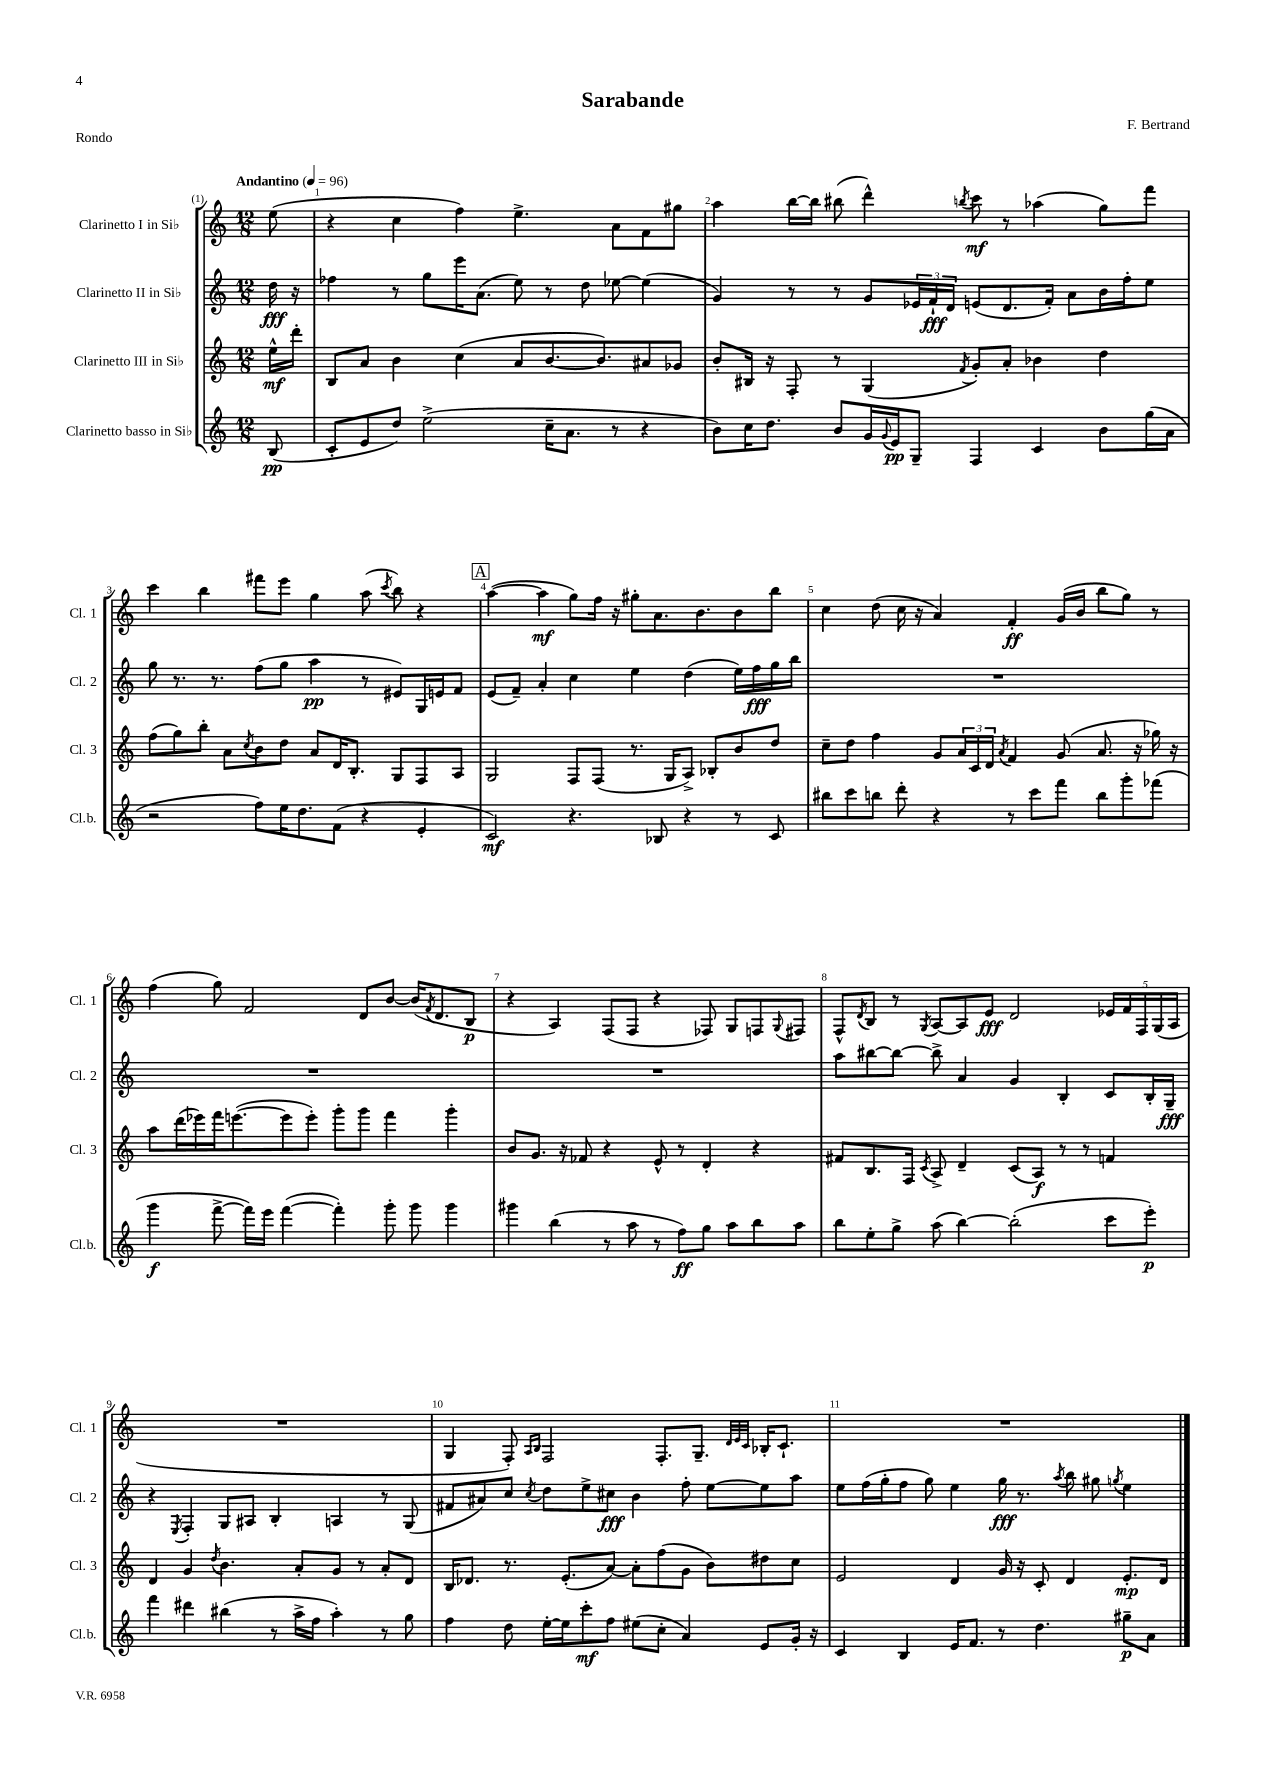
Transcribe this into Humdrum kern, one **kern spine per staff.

**kern	**kern	**kern	**kern
*staff4	*staff3	*staff2	*staff1
*clefG2	*clefG2	*clefG2	*clefG2
*k[]	*k[]	*k[]	*k[]
*M12/8	*M12/8	*M12/8	*M12/8
*MM96	*MM96	*MM96	*MM96
(8B/	16ee^^\LL	16dd\	(8ee\
.	16ddd'\JJ	16r	.
=	=	=	=
8c'/L	8B/L	4ff-\	4r
8e/	8a/J	.	.
8dd/J)	4b\	8r	4cc\
(2ee^\	.	8gg\L	.
.	(4cc\	16eee\K	4ff\)
.	.	(8.a\J	.
.	8a/L	8ee\)	4.ee^\
16cc~\LK	[8.b/	8r	.
8.a\J	.	.	.
.	.	8dd\	.
.	8.b/])	.	.
8r	.	[8ee-\	8a\L
4r	8a#/	(4ee-\]	8f\
.	8g-/J	.	8gg#\J
=	=	=	=
8b\L)	8b'/L	4g/)	4aa\
16cc\K	16B#/Jk	.	.
8.dd\J	16r	.	.
.	8F'/	8r	[16bb\LL
.	.	.	16bb\]JJ
8b/L	8r	8r	(8bb#\
16g/L	(4G/	8g/L	4ddd^^\)
8qqg/	.	.	.
16e/J	.	.	.
8G~/J	.	24e-/L	.
.	.	24f`/	.
.	.	24d/JJ	.
.	8qf/	.	8qbb/
4F/	8g'/L)	(8e/L	8ccc\
.	8a'/J	8.d/	8r
4c/	4b-\	.	(4aa-\
.	.	16f'/Jk)	.
.	.	8a\L	.
8b\L	4dd\	16b\L	8gg\L)
.	.	16ff'\J	.
(16gg\L	.	8ee\J	8fff\J
16a\JJ	.	.	.
=	=	=	=
2r	(8ff\L	8gg\	4ccc\
.	8gg\)	8.r	.
.	8bb'\J	.	4bb\
.	.	8.r	.
.	8a\L	.	.
.	8qcc/	.	.
8ff\L)	8b\	(8ff\L	8fff#\L
16ee\K	8dd\J	8gg\J	8eee\J
8.dd\	.	.	.
.	8a/L	4aa\	4gg\
(8f\J	16d/K	.	.
.	8.B'/J	.	.
4r	.	8r	(8aa\
.	.	.	8qccc/
.	8G/L	8e#/L)	8bb\)
4e'/	8F/	16G/L	4r
.	.	16e/J	.
.	8A/J	8f/J	.
=	=	=	=
2c/)	2G/	(8e/L	([4aa\
.	.	8f~/J)	.
.	.	4a'/	4aa\]
4.r	8F/L	4cc\	8gg\L)
.	(8F/J	.	16ff\Jk
.	.	.	16r
.	8.r	4ee\	8gg#'\L
8B-/	.	.	8.a\
.	16G/LK	.	.
4r	8A^/J)	(4dd\	.
.	.	.	8.b\
.	8B-'/L	.	.
8r	8b/	16ee\LL)	8b\
.	.	16ff\	.
8c/	8dd/J	16gg\	8bb\J
.	.	16bb\JJ	.
=	=	=	=
8bb#\L	8cc~\L	1.r	4cc\
8ccc\	8dd\J	.	.
8bb\J	4ff\	.	(8dd\
8ddd'\	.	.	16cc\
.	.	.	16r
4r	8g/L	.	4a/)
.	24a/L	.	.
.	24c/	.	.
.	24d/JJ	.	.
.	8qa/	.	.
8r	4f/	.	4f'/
8ccc\L	.	.	.
8fff\J	(8g/	.	(16g/LL
.	.	.	16b/JJ
8bb\L	8.a/	.	8bb\L
8ggg'\	.	.	8gg\J)
.	16r	.	.
(8fff-\J	16gg-\)	.	8r
.	16r	.	.
=	=	=	=
4ggg\	8aa\L	1.r	(4ff\
.	(16ddd\L	.	.
.	16eee-\)	.	.
[8fff^\	16fff\J	.	8gg\)
.	([8.eee\	.	.
16fff\]LL)	.	.	2f/
16eee\JJ	.	.	.
([4fff\	8eee\]	.	.
.	8eee'\J)	.	.
4fff'\])	8ggg'\L	.	.
.	8ggg\J	.	8d/L
8ggg'\	4fff\	.	[8b/J
8ggg\	.	.	(16b/]LK
.	.	.	8qf/
.	.	.	8.d/
4ggg\	4ggg'\	.	.
.	.	.	8B/J
=	=	=	=
4ggg#\	8b/L	1.r	4r
.	8.g/J	.	.
(4bb\	.	.	4A/)
.	16r	.	.
.	8f-/	.	.
8r	4r	.	(8F/L
8aa\	.	.	8F/J
8r	8e^^/	.	4r
8ff\L)	8r	.	.
8gg\J	4d'/	.	8F-/)
8aa\L	.	.	8G/L
8bb\	4r	.	8F/
.	.	.	8qqG/
8aa\J	.	.	8F#/J
=	=	=	=
8bb\L	8f#/L	8aa\L	8F^^/L
.	.	.	8qd/
8ee'\	8.B/	[8bb#\	8B/J
8gg^\J	.	8bb#\_J	8r
.	16F/Jk	.	.
.	8qc/	.	8qG/
(8aa\	8A^/	8bb#^\]	[8A/L
[4bb\)	4d~/	4a/	8A/]
.	.	.	8e/J
(2bb'\]	(8c/L	4g/	2d/
.	8A/J)	.	.
.	8r	4B'/	.
.	8r	.	.
8ccc\L	4f/	8c/L	20e-/LL
.	.	.	20f/
.	.	.	20F/
8eee'\J)	.	16B'/L	.
.	.	.	(20G/
.	.	16G~/JJ	.
.	.	.	20A/JJ
=	=	=	=
4fff\	4d/	4r	1.r
.	.	8qE/	.
4ddd#\	4g/	4F'/	.
.	8qdd/	.	.
(4bb#\	4.b\	8G/L	.
.	.	8A#/J	.
8r	.	4B'/	.
16aa^\LL	8a'/L	.	.
16ff\JJ	.	.	.
4aa'\)	8g/J	4A/	.
.	8r	.	.
8r	8a'/L	8r	.
8gg\	8d/J	(8G/	.
=	=	=	=
4ff\	16B/LK	8f#/L	4G/
.	8.d-/J	.	.
.	.	8a#/)	.
8dd\	8.r	8cc/J	8F'/)
.	.	.	16qqA/LL
.	.	8qcc/	16qqB/JJ
[16ee'\LL	.	8dd\L	2F/
16ee\]J	(8.e'/L	.	.
8ccc'\	.	8ee^\	.
8ff\J	[8a/J)	8cc#\J	.
(8ee#\L	8a'\]L	4b\	.
8cc'\J	(8ff\	.	8.F'/L
4a/)	8g\J	8ff'\	.
.	.	.	8.G~/J
.	8b\L)	[8ee\L	.
.	.	.	32qqd/LLL
.	.	.	32qqe/
.	.	.	32qqc/JJJ
8e/L	8dd#\	8ee\]	16B-'/LK
.	.	.	8.c`/J
16g'/Jk	8cc\J	8aa\J	.
16r	.	.	.
=	=	=	=
4c/	2e/	8ee\L	1.r
.	.	(16ff\L	.
.	.	16gg'\J	.
4B/	.	8ff\J	.
.	.	8gg\)	.
16e/LK	4d/	4ee\	.
8.f/J	.	.	.
8r	16g/	16gg\	.
.	16r	8.r	.
4.dd\	8c'/	.	.
.	.	8qaa/	.
.	4d/	8bb\	.
.	.	8gg#\	.
.	.	8qgg/	.
8gg#~\L	8.e'/L	4ee\	.
8a\J	.	.	.
.	16d/Jk	.	.
==	==	==	==
*-	*-	*-	*-
